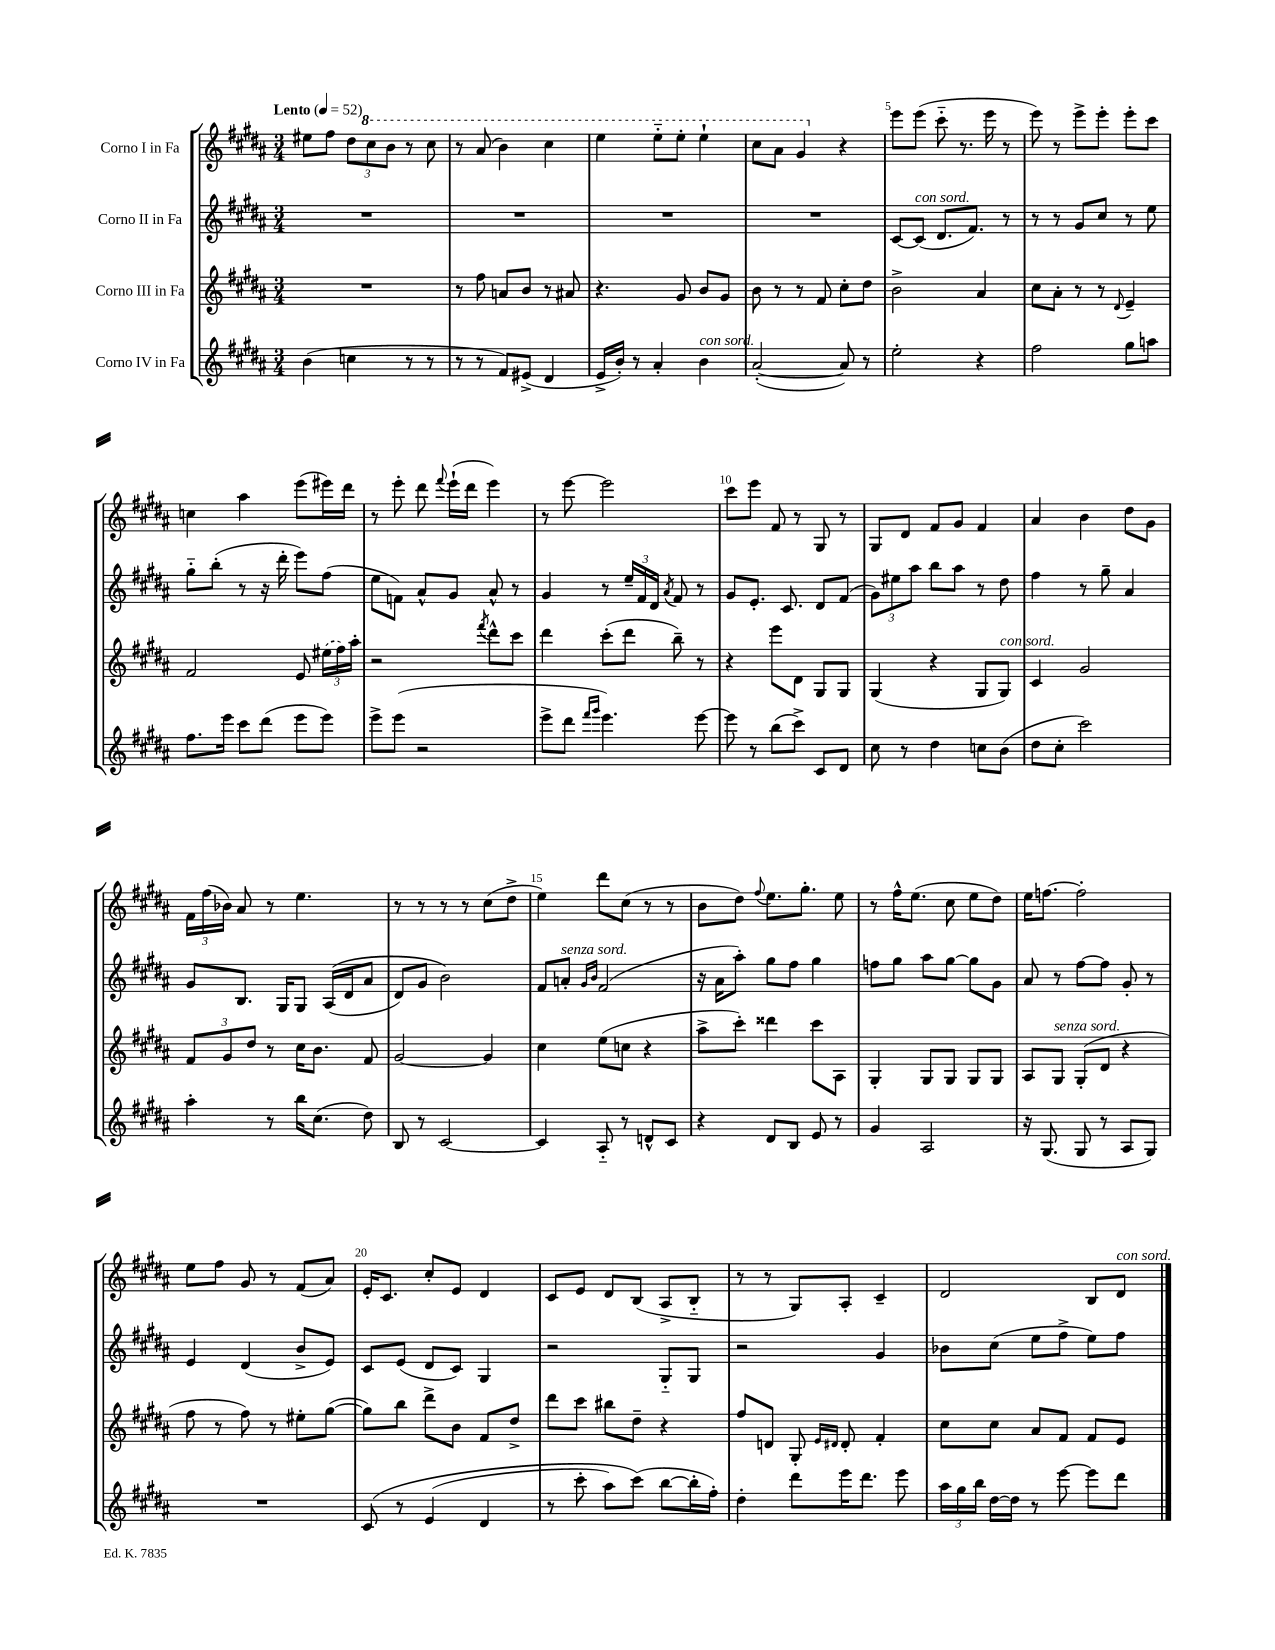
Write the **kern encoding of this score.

**kern	**kern	**kern	**kern
*staff4	*staff3	*staff2	*staff1
*clefG2	*clefG2	*clefG2	*clefG2
*k[f#c#g#d#a#]	*k[f#c#g#d#a#]	*k[f#c#g#d#a#]	*k[f#c#g#d#a#]
*M3/4	*M3/4	*M3/4	*M3/4
*MM52	*MM52	*MM52	*MM52
(4b	2.r	2.r	8ee#
.	.	.	8ff#
4cc	.	.	12dd#
.	.	.	12ccc#
.	.	.	12bb
8r	.	.	8r
8r	.	.	8ccc#
=	=	=	=
8r	8r	2.r	8r
8r	8ff#	.	(8aa#
8f#)	8a	.	4bb)
(8e#^	8b	.	.
4d#	8r	.	4ccc#
.	8a#	.	.
=	=	=	=
16e^	4.r	2.r	4eee
16b')	.	.	.
8r	.	.	.
4a#'	.	.	8eee'~
.	8g#	.	8eee'
4b	8b	.	4eee`
.	8g#	.	.
=	=	=	=
([2a#'	8b	2.r	8ccc#
.	8r	.	8aa#
.	8r	.	4gg#
.	8f#	.	.
8a#])	8cc#'	.	4r
8r	8dd#	.	.
=	=	=	=
2ee'	2b^	[8c#	8eee
.	.	(8c#]	(8eee
.	.	8.d#	8ccc#'~
.	.	.	8.r
.	.	8.f#)	.
4r	4a#	.	.
.	.	.	16eee
.	.	8r	8r
=	=	=	=
2ff#	8cc#	8r	8eee)
.	8a#'	8r	8r
.	8r	8g#	8eee^
.	8r	8cc#	8eee'
.	8qqd#	.	.
8gg#	4e~	8r	8eee'
8aa	.	8ee	8ccc#
=	=	=	=
8.ff#	2f#	8gg#'~	4cc
.	.	(8bb'	.
16eee	.	.	.
8ccc#	.	8r	4aa#
(8ddd#	.	16r	.
.	.	16ddd#'	.
8eee	8e	8eee)	(8eee
8eee)	(24ee#	(8ff#	16eee#)
.	24ff#)	.	.
.	.	.	16ddd#
.	24aa#'	.	.
=	=	=	=
8eee^	2r	8ee	8r
(8eee	.	8f)	8eee'
2r	.	8a#^^	8ddd#
.	.	.	8qqfff#
.	.	8g#	(16eee`
.	.	.	16ddd#
.	8qfff#	.	.
.	8ddd#^^	8a#^^	4eee)
.	8ccc#	8r	.
=	=	=	=
8eee^	4ddd#	4g#	8r
8ddd#	.	.	[8eee
16qqfff#	.	.	.
16qqggg#	.	.	.
4.eee)	(8ccc#'	8r	2eee]
.	8ddd#	24ee~	.
.	.	24f#	.
.	.	24d#	.
.	.	8qa#	.
.	8bb~)	8f#	.
[8eee	8r	8r	.
=	=	=	=
8eee]	4r	8g#	8ccc#
8r	.	8.e'	8eee
(8bb	8eee	.	8f#
.	.	8.c#	.
8ccc#^)	8d#	.	8r
8c#	8G#	8d#	8G#
8d#	8G#	(8f#	8r
=	=	=	=
8cc#	(4G#	12g#)	8G#
.	.	12ee#	.
8r	.	.	8d#
.	.	12aa#	.
4dd#	4r	8bb	8f#
.	.	8aa#	8g#
8cc	8G#	8r	4f#
(8b	8G#)	8dd#	.
=	=	=	=
8dd#	4c#	4ff#	4a#
8cc#'	.	.	.
2ccc#)	2g#	8r	4b
.	.	8gg#~	.
.	.	4a#	8dd#
.	.	.	8g#
=	=	=	=
4aa#'	12f#	8g#	24f#
.	.	.	(24ff#
.	12g#	.	24b-)
.	.	8.B	8a#
.	12dd#	.	.
8r	8r	.	8r
.	.	16G#	.
16bb	16cc#	8G#	4.ee
(8.cc#	8.b	.	.
.	.	&((16A#	.
.	.	16d#	.
8dd#)	8f#	8a#	.
=	=	=	=
8B	[2g#	8d#)	8r
8r	.	8g#	8r
[2c#	.	2b&)	8r
.	.	.	8r
.	4g#]	.	(8cc#
.	.	.	8dd#^
=	=	=	=
4c#]	4cc#	8f#	4ee)
.	.	8a'	.
.	.	16qqg#	.
.	.	16qqb	.
8A#'~	(8ee	(2f#	8ddd#
8r	8cc	.	(8cc#
8d^^	4r	.	8r
8c#	.	.	8r
=	=	=	=
4r	8aa#^	16r	8b
.	.	16a#	.
.	8ccc#')	8aa#')	8dd#)
.	.	.	8qqff#
8d#	4ddd##	8gg#	8.ee
8B	.	8ff#	.
.	.	.	8.gg#'
8e	8ccc#	4gg#	.
8r	8A#	.	8ee
=	=	=	=
4g#	4G#'	8ff	8r
.	.	8gg#	16ff#^^
.	.	.	(8.ee
2A#	8G#	8aa#	.
.	8G#	[8gg#	8cc#
.	8G#	8gg#]	8ee
.	8G#	8g#	8dd#)
=	=	=	=
16r	8A#	8a#	16ee
(8.G#	.	.	[8.ff
.	8G#	8r	.
8G#	(8G#'	[8ff#	2ff']
8r	8d#	8ff#]	.
8A#	4r	8g#'	.
8G#)	.	8r	.
=	=	=	=
2.r	8ff#	4e	8ee
.	8r	.	8ff#
.	8ff#)	(4d#	8g#
.	8r	.	8r
.	8ee#'	8b^	(8f#
.	([8gg#	8e)	8a#)
=	=	=	=
&(8c#	8gg#])	8c#	16e'
.	.	.	8.c#
8r	8bb	(8e	.
(4e	8ddd#^	8d#	8cc#'
.	8b	8c#)	8e
4d#	8f#	4G#	4d#
.	8dd#^	.	.
=	=	=	=
8r	8ddd#	2r	8c#
8ccc#'	8ccc#	.	8e
8aa#)	8bb#	.	8d#
(8ccc#&)	8dd#~	.	(8B
[8bb	4r	8G#'~	8A#^
16bb']	.	8G#	8B'~
16ff#')	.	.	.
=	=	=	=
4dd#'	8ff#	2r	8r
.	8d	.	8r
8ddd#	8G#'	.	8G#)
.	16qqe	.	.
.	16qqd#	.	.
16eee	8d#'	.	8A#'
8.ddd#	.	.	.
.	4f#'	4g#	4c#~
8eee	.	.	.
=	=	=	=
24aa#	8cc#	8b-	2d#
24gg#	.	.	.
24bb	.	.	.
[16dd#	8cc#	(8cc#	.
16dd#]	.	.	.
8r	8a#	8ee	.
[8eee	8f#	8ff#^	.
8eee]	8f#	8ee)	8B
8ddd#	8e	8ff#	8d#
==	==	==	==
*-	*-	*-	*-
